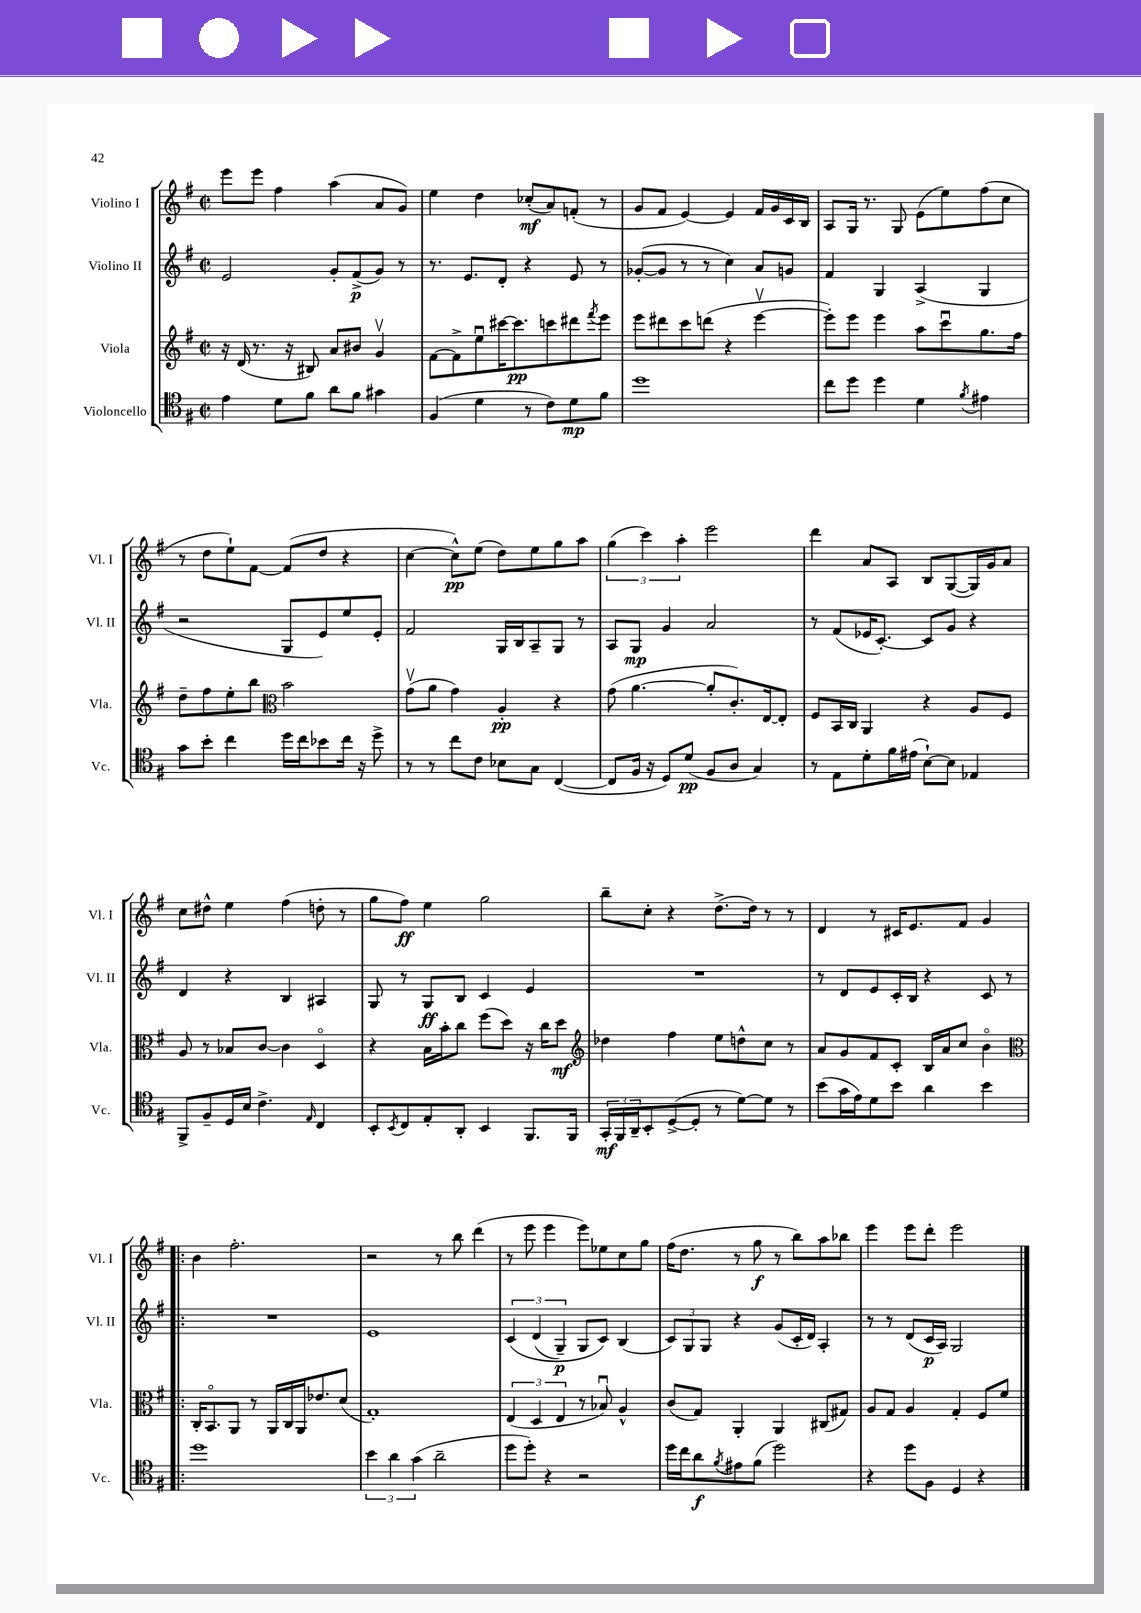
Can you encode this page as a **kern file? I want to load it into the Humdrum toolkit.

**kern	**dynam	**kern	**dynam	**kern	**dynam	**kern	**dynam
*part4	*part4	*part3	*part3	*part2	*part2	*part1	*part1
*staff4	*staff4	*staff3	*staff3	*staff2	*staff2	*staff1	*staff1
*I"Violoncello	*	*I"Viola	*	*I"Violino II	*	*I"Violino I	*
*I'Vc.	*	*I'Vla.	*	*I'Vl. II	*	*I'Vl. I	*
*clefC4	*	*clefG2	*	*clefG2	*	*clefG2	*
*k[f#]	*	*k[f#]	*	*k[f#]	*	*k[f#]	*
*M2/2	*	*M2/2	*	*M2/2	*	*M2/2	*
*met(c|)	*	*met(c|)	*	*met(c|)	*	*met(c|)	*
=84	=84	=84	=84	=84	=84	=84	=84
4e\	.	16r	.	2e/	.	8eee\L	.
.	.	(16d/	.	.	.	.	.
.	.	8.r	.	.	.	8eee\J	.
8d\L	.	.	.	.	.	4ff#\	.
.	.	16r	.	.	.	.	.
8f#\J	.	8B#X/)	.	.	.	.	.
8a\L	.	8a/L	.	8g'/L	.	(4aa\	.
8f#\J	.	8b#X/J	.	(8f#^/	p	.	.
4g#X\	.	4gv/	.	8g/J)	.	8a/L	.
.	.	.	.	8r	.	8g/J)	.
=85	=85	=85	=85	=85	=85	=85	=85
(4F#/	.	[8f#\L	.	8.r	.	4ee\	.
.	.	8f#^\]	.	.	.	.	.
.	.	.	.	8.e/L	.	.	.
4d\	.	8eeu\	.	.	.	4dd\	.
.	.	[16ccc#X\K	.	8d'/J	.	.	.
.	.	8.ccc#\]	pp	.	.	.	.
8r	.	.	.	4r	.	(8cc-X'/L	mf
8c\L)	.	8cccn\	.	.	.	8a/)	.
8d\	mp	8ddd#X\	.	8e/	.	(8fn'/J	.
.	.	8qfff#/	.	.	.	.	.
8f#\J	.	8eee\J	.	8r	.	8r	.
=86	=86	=86	=86	=86	=86	=86	=86
1dd	.	8eee\L	.	([8g-X'/L	.	8g/L	.
.	.	8ddd#X\	.	8g-/J]	.	8f#/J	.
.	.	8ccc\	.	8r	.	[4e/)	.
.	.	(8dddn\J	.	8r	.	.	.
.	.	4r	.	4cc\)	.	4e/]	.
.	.	[4eeev\	.	8a/L	.	16f#/LL	.
.	.	.	.	.	.	16g/	.
.	.	.	.	8gn/J	.	16c/	.
.	.	.	.	.	.	16B/JJ	.
=87	=87	=87	=87	=87	=87	=87	=87
8cc\L	.	8eee'\L])	.	4f#/	.	8A/L	.
8dd\J	.	8eee\J	.	.	.	16G/Jk	.
.	.	.	.	.	.	8.r	.
4dd\	.	4eee\	.	4G/	.	.	.
.	.	.	.	.	.	8G/	.
4d\	.	8aa\L	.	(4A^/	.	(8e\L	.
.	.	8cccu\	.	.	.	8ee\)	.
8qf#/	.	.	.	.	.	.	.
4e#X\	.	8.gg\	.	4G/	.	(8ff#\	.
.	.	.	.	.	.	8cc\J	.
.	.	16ff#\Jk	.	.	.	.	.
!!LO:LB:g=z
=88	=88	=88	=88	=88	=88	=88	=88
8g\L	.	8dd~\L	.	2r	.	8r	.
8b'\J	.	8ff#\	.	.	.	8dd\L	.
4cc\	.	8ee'\	.	.	.	8ee`\)	.
.	.	8bb\J	.	.	.	[8f#\J	.
*	*	*clefC3	*	*	*	*	*
16dd\LL	.	2b\	.	8G/L	.	(8f#/L]	.
16cc\J	.	.	.	.	.	.	.
8b-X\	.	.	.	8e/)	.	8dd/J	.
16cc\Jk	.	.	.	8ee/	.	4r	.
16r	.	.	.	.	.	.	.
8dd^\	.	.	.	8e'/J	.	.	.
=89	=89	=89	=89	=89	=89	=89	=89
8r	.	(8gv\L	.	2f#/	.	[4cc\	.
8r	.	8a\J	.	.	.	.	.
8cc\L	.	4g\)	.	.	.	8cc^^\L])	pp
8c\J	.	.	.	.	.	(8ee\J	.
8B-X\L	.	4A'/	pp	16G/LL	.	8dd\L)	.
.	.	.	.	16B/J	.	.	.
8G\J	.	.	.	8A~/	.	8ee\	.
([4C/	.	4r	.	8G/J	.	8gg\	.
.	.	.	.	8r	.	8aa\J	.
=90	=90	=90	=90	=90	=90	=90	=90
8C/L]	.	(8g\	.	8A/L	.	(6gg\	.
16F#/Jk	.	[4.a\	.	8G/J	mp	.	.
.	.	.	.	.	.	6ccc\)	.
16r	.	.	.	.	.	.	.
8D/L)	.	.	.	4g/	.	.	.
.	.	.	.	.	.	6aa'\	.
(8d/J	pp	.	.	.	.	.	.
8F#/L	.	8a'/L]	.	2a/	.	2eee\	.
8A/J	.	8.c'/)	.	.	.	.	.
4G/)	.	.	.	.	.	.	.
.	.	[16E/k	.	.	.	.	.
.	.	8E'/J]	.	.	.	.	.
=91	=91	=91	=91	=91	=91	=91	=91
8r	.	8F#/L	.	8r	.	4ddd\	.
8E\L	.	16BB/L	.	(8f#/L	.	.	.
.	.	16C/JJ	.	.	.	.	.
8d'\	.	4AA/	.	16e-X/K	.	8a/L	.
.	.	.	.	[8.c'/J)	.	.	.
16f#\L	.	.	.	.	.	8A/J	.
(16e#X\JJ	.	.	.	.	.	.	.
[8B`\L)	.	4r	.	8c/L]	.	8B/L	.
8B\J]	.	.	.	8g/J	.	([8G/	.
4E-X/	.	8A/L	.	4r	.	16G/L])	.
.	.	.	.	.	.	16g/J	.
.	.	8F#/J	.	.	.	8a/J	.
!!LO:LB:g=z
=92	=92	=92	=92	=92	=92	=92	=92
8FF#^/L	.	8A/	.	4d/	.	8cc\L	.
8F#~/	.	8r	.	.	.	8dd#X^^\J	.
16D/L	.	8B-X/L	.	4r	.	4ee\	.
16B/JJ	.	.	.	.	.	.	.
4.c^\	.	[8c/J	.	.	.	.	.
.	.	4c\]	.	4B/	.	(4ff#\	.
16qqE/	.	.	.	.	.	.	.
4C/	.	4D/	.	4A#X/	.	8ddn'\	.
.	.	.	.	.	.	8r	.
=93	=93	=93	=93	=93	=93	=93	=93
8BB'/L	.	4r	.	8G/	.	8gg\L	.
8qBB/	.	.	.	.	.	.	.
8C/	.	.	.	8r	.	8ff#\J)	ff
8E'/	.	16B\LL	.	8G/L	ff	4ee\	.
.	.	16b'\J	.	.	.	.	.
8AA'/J	.	8cc\J	.	8B/J	.	.	.
4BB/	.	(8ff#\L	.	4c/	.	2gg\	.
.	.	8dd\J)	.	.	.	.	.
8.FF#/L	.	16r	.	4e/	.	.	.
.	.	16cc\KL	.	.	.	.	.
.	.	8dd\J	mf	.	.	.	.
16FF#/Jk	.	.	.	.	.	.	.
=94	=94	=94	=94	=94	=94	=94	=94
*	*	*clefG2	*	*	*	*	*
24GG'/LL	mf	4dd-X\	.	1r	.	8bb~\L	.
24FF#/	.	.	.	.	.	.	.
24AA~/J	.	.	.	.	.	.	.
8BB'/	.	.	.	.	.	8cc'\J	.
([8D^/	.	4ff#\	.	.	.	4r	.
8D'/J]	.	.	.	.	.	.	.
8r	.	8ee\L	.	.	.	(8.dd^\L	.
[8d\L)	.	8ddn^^\	.	.	.	.	.
.	.	.	.	.	.	16dd\Jk)	.
8d\J]	.	8cc\J	.	.	.	8r	.
8r	.	8r	.	.	.	8r	.
=95	=95	=95	=95	=95	=95	=95	=95
(8b\L	.	8a/L	.	8r	.	4d/	.
16g\L	.	8g/	.	8d/L	.	.	.
16e\J)	.	.	.	.	.	.	.
8d\	.	8f#/	.	8e/	.	8r	.
8b\J	.	8c'/J	.	16c'/L	.	16c#X/KL	.
.	.	.	.	16B/JJ	.	8.e/	.
4a\	.	16B/LL	.	4r	.	.	.
.	.	16a/J	.	.	.	.	.
.	.	8cc/J	.	.	.	8f#/J	.
4b\	.	4b\	.	8c/	.	4g/	.
.	.	.	.	8r	.	.	.
!!LO:LB:g=z
=96!|:	=96!|:	=96!|:	=96!|:	=96!|:	=96!|:	=96!|:	=96!|:
*	*	*clefC3	*	*	*	*	*
1dd	.	16C'/KL	.	1r	.	4b\	.
.	.	8.BB/	.	.	.	.	.
.	.	8AA/J	.	.	.	2.ff#'\	.
.	.	8r	.	.	.	.	.
.	.	16AA/LL	.	.	.	.	.
.	.	16C/	.	.	.	.	.
.	.	16AA/J	.	.	.	.	.
.	.	8.e-X/	.	.	.	.	.
.	.	(8d/J	.	.	.	.	.
=97	=97	=97	=97	=97	=97	=97	=97
6b\	.	1G')	.	1e	.	2r	.
6a\	.	.	.	.	.	.	.
(6g\	.	.	.	.	.	.	.
2a~\	.	.	.	.	.	8r	.
.	.	.	.	.	.	8bb\	.
.	.	.	.	.	.	(4ddd\	.
=98	=98	=98	=98	=98	=98	=98	=98
8dd\L	.	(6E/	.	(6c/	.	8r	.
8dd'\J)	.	.	.	.	.	8eee\	.
.	.	6D/	.	(6d/	.	.	.
4r	.	.	.	.	.	4eee\	.
.	.	6E/	.	6G~/)	p	.	.
2r	.	8r	.	8G/L	.	8eee\L)	.
.	.	8B-Xu/)	.	8c/J)	.	8ee-X\	.
.	.	4A^^/	.	(4B/	.	8cc\	.
.	.	.	.	.	.	8gg\J	.
=99	=99	=99	=99	=99	=99	=99	=99
16dd\LL	.	(8c/L	.	12c/L)	.	(16ff#\KL	.
16cc\J	.	.	.	.	.	8.dd\J	.
.	.	.	.	12G/	.	.	.
8a\	f	8G/J)	.	.	.	.	.
.	.	.	.	12G/J	.	.	.
8qf#/	.	.	.	.	.	.	.
8e#X\	.	4AA'/	.	4r	.	8r	.
(8f#\J	.	.	.	.	.	8gg\	f
2dd\)	.	4AA/	.	(8g/L	.	8r	.
.	.	.	.	16c'/L	.	8bb\L)	.
.	.	.	.	16d/JJ)	.	.	.
.	.	(8C#X/L	.	4A'/	.	8aa\	.
.	.	8G#X/J)	.	.	.	8bb-X\J	.
=100	=100	=100	=100	=100	=100	=100	=100
4r	.	8A/L	.	8r	.	4eee\	.
.	.	8G/J	.	8r	.	.	.
8dd\L	.	4A/	.	(8d/L	.	8eee\L	.
8F#\J	.	.	.	16c/L	p	8ddd'\J	.
.	.	.	.	16A/JJ)	.	.	.
4D/	.	4G'/	.	2G/	.	2eee\	.
4r	.	8F#/L	.	.	.	.	.
.	.	8f#/J	.	.	.	.	.
==	==	==	==	==	==	==	==
*-	*-	*-	*-	*-	*-	*-	*-
